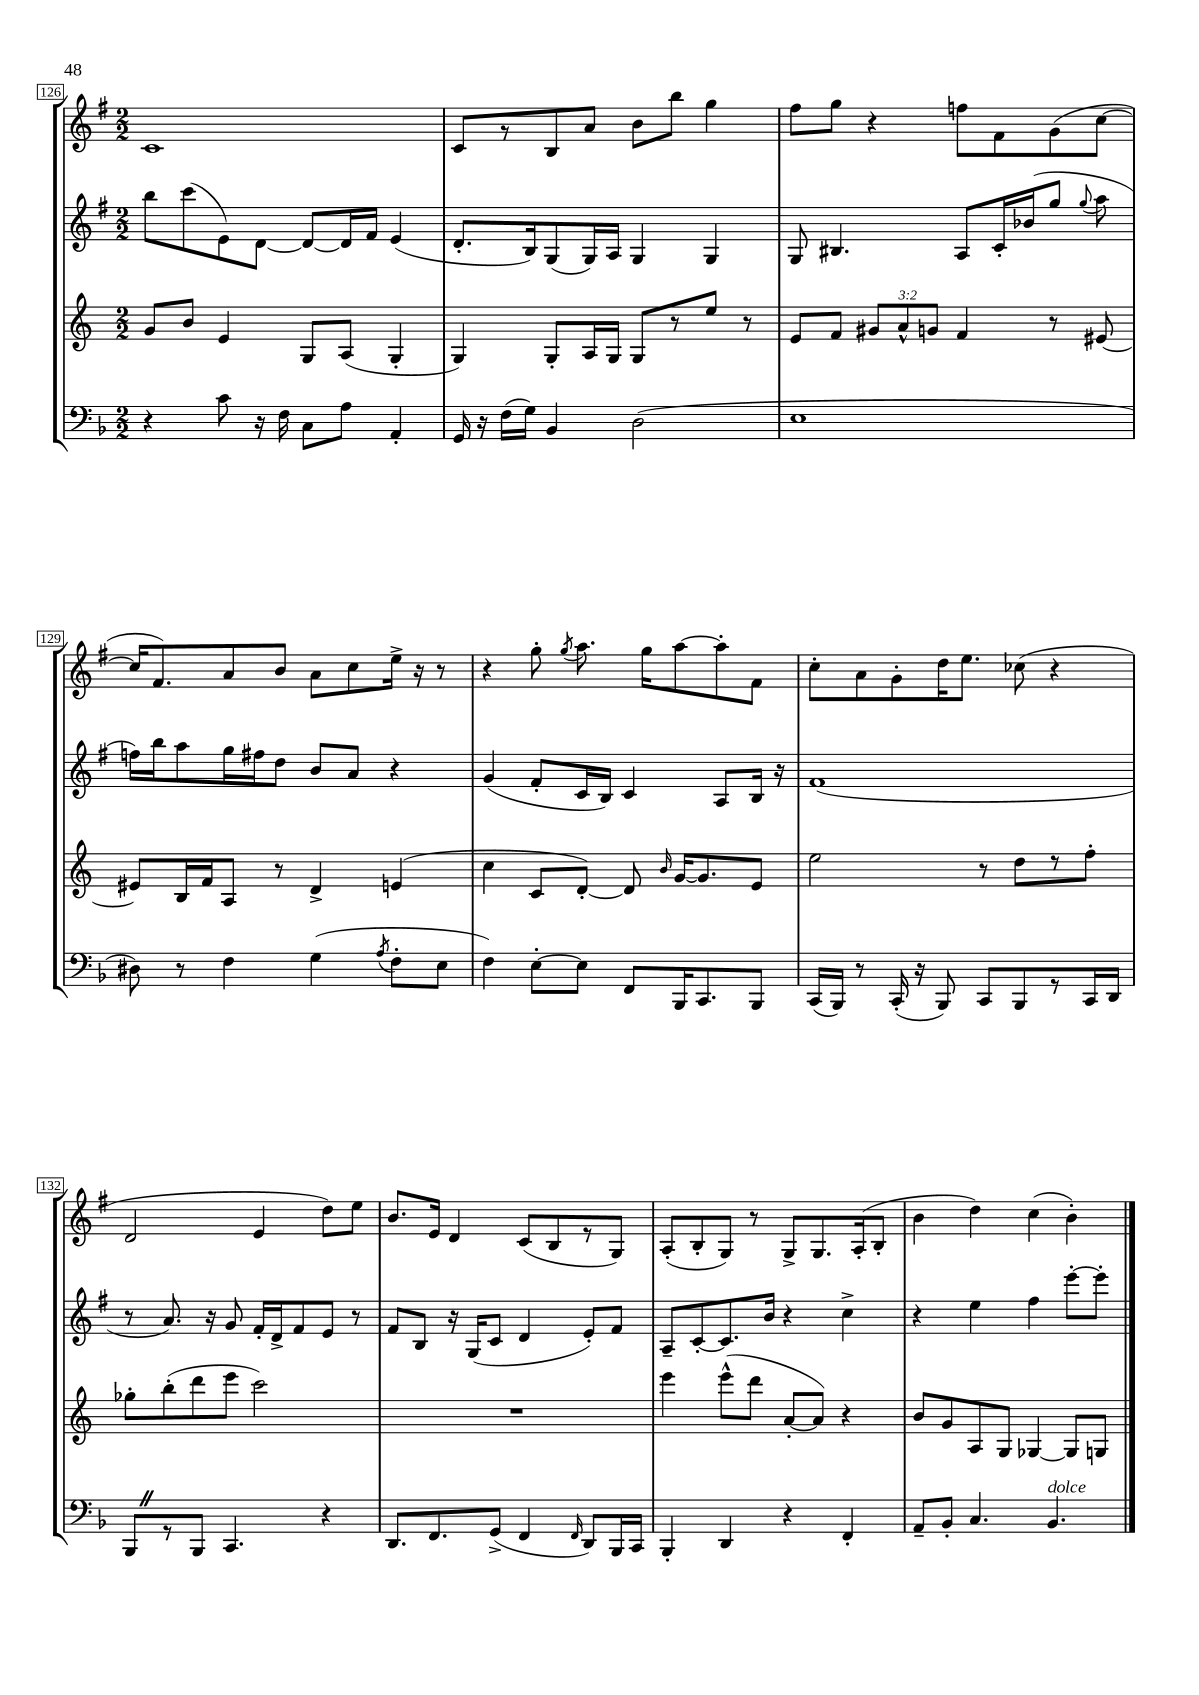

**kern	**kern	**kern	**kern
*staff4	*staff3	*staff2	*staff1
*clefF4	*clefG2	*clefG2	*clefG2
*k[b-]	*k[]	*k[f#]	*k[f#]
*M2/2	*M2/2	*M2/2	*M2/2
4r	8g	8bb	1c
.	8b	(8ccc	.
8c	4e	8e)	.
16r	.	[8d	.
16F	.	.	.
8C	8G	8d_	.
8A	(8A	16d]	.
.	.	16f#	.
4AA'	4G'	(4e	.
=	=	=	=
16GG	4G)	8.d'	8c
16r	.	.	.
(16F	.	.	8r
16G)	.	16B)	.
4BB-	8G'	(8G	8B
.	16A	16G)	8a
.	16G	16A	.
(2D	8G	4G	8b
.	8r	.	8bb
.	8ee	4G	4gg
.	8r	.	.
=	=	=	=
1E	8e	8G	8ff#
.	8f	4.B#	8gg
.	12g#	.	4r
.	12a^^	.	.
.	12g	.	.
.	4f	8A	8ff
.	.	16c'	8f#
.	.	(16b-	.
.	8r	8gg	(8g
.	.	8qqgg	.
.	[8e#	8aa	[8cc
=	=	=	=
8D#)	8e#]	16ff)	16cc]
.	.	16bb	8.f#)
8r	16B	8aa	.
.	16f	.	.
4F	8A	16gg	8a
.	.	16ff#	.
.	8r	8dd	8b
(4G	4d^	8b	8a
.	.	8a	8cc
8qA	.	.	.
8F'	(4e	4r	16ee^
.	.	.	16r
8E	.	.	8r
=	=	=	=
4F)	4cc	(4g	4r
[8E'	8c	8f#'	8gg'
.	.	.	8qgg
8E]	[8d')	16c	8.aa
.	.	16B)	.
8FF	8d]	4c	.
.	.	.	16gg
.	16qqb	.	.
16BBB-	[16g	.	[8aa
8.CC	8.g]	.	.
.	.	8A	8aa']
8BBB-	8e	16B	8f#
.	.	16r	.
=	=	=	=
(16CC	2ee	(1f#	8cc'
16BBB-)	.	.	.
8r	.	.	8a
(16CC'	.	.	8g'
16r	.	.	.
8BBB-)	.	.	16dd
.	.	.	8.ee
8CC	8r	.	.
8BBB-	8dd	.	(8cc-
8r	8r	.	4r
16CC	8ff'	.	.
16DD	.	.	.
=	=	=	=
8BBB-	8gg-'	8r	2d
8r	(8bb'	8.a)	.
8BBB-	8ddd	.	.
.	.	16r	.
4.CC	8eee	8g	.
.	2ccc)	16f#'	4e
.	.	16d^	.
.	.	8f#	.
4r	.	8e	8dd)
.	.	8r	8ee
=	=	=	=
8.DD	1r	8f#	8.b
.	.	8B	.
8.FF	.	.	16e
.	.	16r	4d
.	.	(16G	.
(8GG^	.	8c	.
4FF	.	4d	(8c
.	.	.	8B
16qqFF	.	.	.
8DD)	.	8e')	8r
16BBB-	.	8f#	8G)
16CC	.	.	.
=	=	=	=
4BBB-'	4eee	8A~	(8A'
.	.	[8c'	8B'
4DD	(8eee^^	8.c]	8G)
.	8ddd	.	8r
.	.	16b	.
4r	[8a'	4r	8G^
.	8a])	.	8.G
4FF'	4r	4cc^	.
.	.	.	(16A'
.	.	.	8B'
=	=	=	=
8AA~	8b	4r	4b
8BB-'	8g	.	.
4.C	8A	4ee	4dd)
.	8G	.	.
.	[4G-	4ff#	(4cc
4.BB-	.	.	.
.	8G-]	[8eee'	4b')
.	8G	8eee']	.
==	==	==	==
*-	*-	*-	*-
